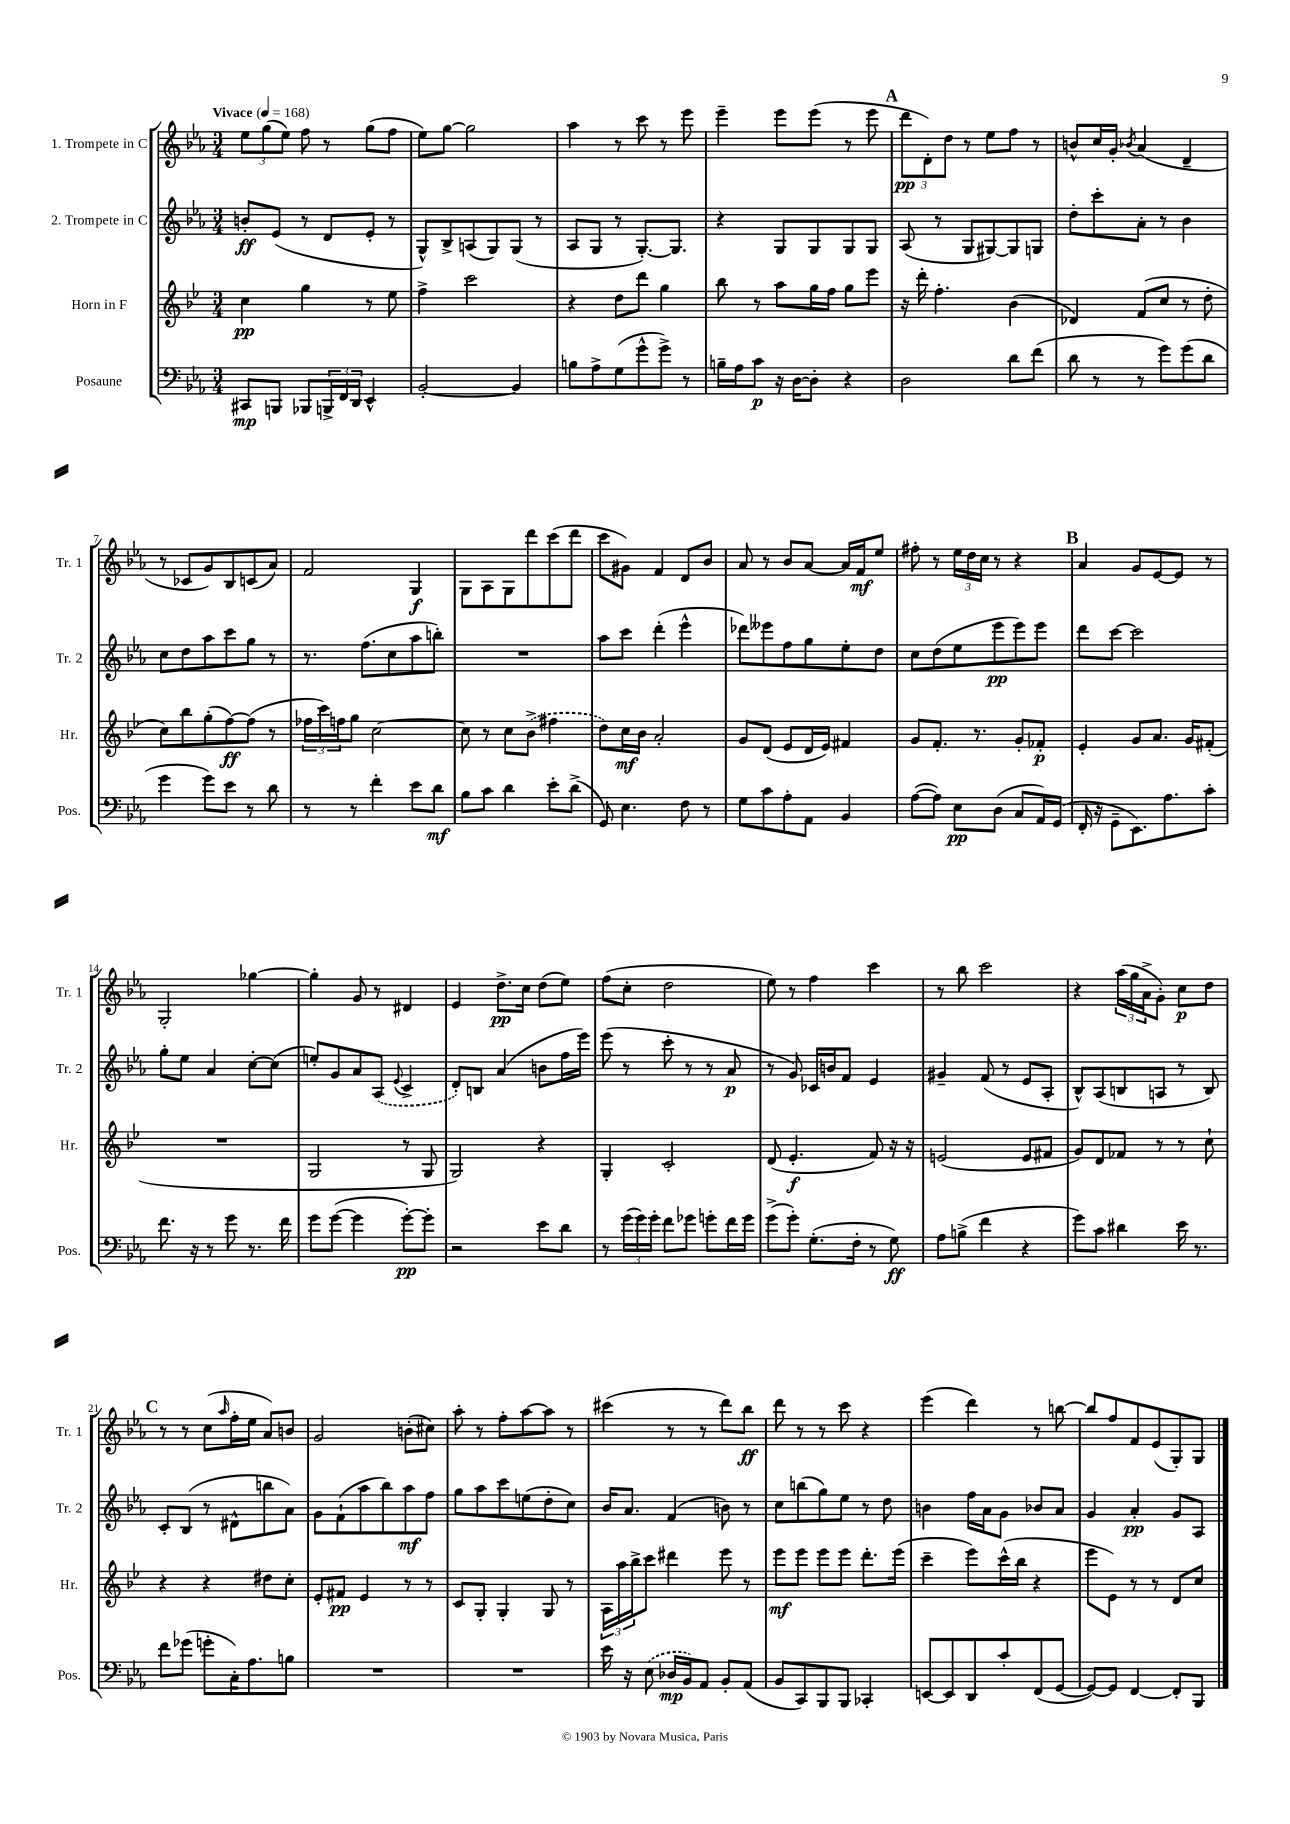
<<
\new StaffGroup <<
\new Staff = "s0" \with { instrumentName = "1. Trompete in C" shortInstrumentName = "Tr. 1" } {
    \clef treble \key ees \major \numericTimeSignature \time 3/4 \tempo "Vivace" 4 = 168
    \tuplet 3/2 { ees''8 g''8( ees''8) } f''8 r8 g''8( f''8 |
    ees''8) g''8~ g''2 |
    aes''4 r8 c'''8 r8 ees'''8 |
    ees'''4-- ees'''8 ees'''8( r8 ees'''8 |
    \mark \markup { \bold "A" } \tuplet 3/2 { d'''8\pp d'8-.) d''8 } r8 ees''8 f''8 r8 |
    b'8-^ c''16 g'16-. \acciaccatura { bes'8 } aes'4( d'4-- |
    r8 ces'8 g'8) bes8 c'8( aes'8) |
    f'2 g4\f |
    g8 aes8 g8 d'''8 c'''8( d'''8 |
    c'''8 gis'8) f'4 d'8 bes'8 |
    aes'8 r8 bes'8 aes'8~ aes'16 f'16\mf ees''8 |
    fis''8-. r8 \tuplet 3/2 { ees''16 d''16 c''16 } r8 r4 |
    \mark \markup { \bold "B" } aes'4 g'8 ees'8~ ees'8 r8 |
    g2-. ges''4~ |
    ges''4-. g'8 r8 dis'4 |
    ees'4 d''8.->\pp c''16 d''8( ees''8) |
    f''8( c''8-. d''2 |
    ees''8) r8 f''4 c'''4 |
    r8 bes''8 c'''2 |
    r4 \tuplet 3/2 { aes''16( g''16 aes'16-> } g'8-.) c''8\p d''8 |
    \mark \markup { \bold "C" } r8 r8 c''8( \grace { aes''16 } f''16-. ees''16 aes'8) b'8 |
    g'2 b'8-.( cis''8) |
    aes''8-. r8 f''8-. aes''8~ aes''8 r8 |
    cis'''4( r8 r8 d'''8) bes''8\ff |
    d'''8 r8 r8 c'''8 r4 |
    ees'''4( d'''4) r8 b''8~ |
    b''8 f''8 f'8 ees'8( g8-.) g8 \bar "|." |
}
\new Staff = "s1" \with { instrumentName = "2. Trompete in C" shortInstrumentName = "Tr. 2" } {
    \clef treble \key ees \major \numericTimeSignature \time 3/4
    b'8-.\ff ees'8( r8 d'8 ees'8-. r8 |
    g8-^) bes8-> a8( g8) g8( r8 |
    aes8 g8 r8 g8.~-.) g8. |
    r4 g8 g8 g8 g8 |
    \mark \markup { \bold "A" } aes8( r8 g8 gis8~) gis8 g8 |
    d''8-. c'''8-. aes'8-. r8 bes'4 |
    c''8 d''8 aes''8 c'''8 g''8 r8 |
    r8. f''8.( c''8 aes''8 b''8-.) |
    R2. |
    aes''8 c'''8 d'''4-.( ees'''4-^ |
    des'''8) eeses'''8 f''8 g''8 ees''8-. d''8 |
    c''8 d''8( ees''8 ees'''8\pp ees'''8) ees'''8 |
    \mark \markup { \bold "B" } d'''8 c'''8~ c'''2 |
    g''8-. ees''8 aes'4 c''8~-. c''8( |
    e''8-.) g'8 aes'8 \once \slurDashed aes8( \appoggiatura { ees'8 } c'4-> |
    d'8-.) b8 aes'4( b'8 f''16 ees'''16) |
    ees'''8( r8 c'''8-. r8 r8 aes'8\p |
    r8 g'8) ces'16 b'16 f'8 ees'4 |
    gis'4-- f'8( r8 ees'8 aes8-. |
    bes8-^) aes8( b8 a8 r8 b8) |
    \mark \markup { \bold "C" } c'8-. bes8( r8 dis'8-^ b''8 aes'8) |
    g'8 f'8-!( aes''8 bes''8) aes''8\mf f''8 |
    g''8 aes''8 c'''8 e''8( d''8-. c''8) |
    bes'16 aes'8. f'4( b'8) r8 |
    c''8 b''8( g''8) ees''8 r8 d''8 |
    b'4 f''16 aes'16 g'8 bes'8 aes'8 |
    g'4 aes'4-.\pp g'8 aes8 \bar "|." |
}
\new Staff = "s2" \with { instrumentName = "Horn in F" shortInstrumentName = "Hr." } {
    \clef treble \key bes \major \numericTimeSignature \time 3/4
    c''4\pp g''4 r8 ees''8 |
    f''4-> c'''2 |
    r4 d''8 d'''8 g''4 |
    bes''8 r8 a''8 g''16 f''16 g''8 ees'''8 |
    \mark \markup { \bold "A" } r16 d'''16-. f''4.-. bes'4( |
    des'4) f'8( c''8 r8 d''8-. |
    c''8) bes''8 g''8-.( f''8~\ff) f''8( r8 |
    \tuplet 3/2 { fes''16 c'''16) f''16 } g''8 c''2~ |
    c''8 r8 c''8 \once \slurDashed bes'8->( fis''4 |
    d''8) c''16\mf bes'16 a'2-. |
    g'8 d'8( ees'8 d'16 ees'16) fis'4 |
    g'8 f'8.-. r8. g'8-. fes'8-.\p |
    \mark \markup { \bold "B" } ees'4-. g'8 a'8. g'16 fis'8-.( |
    R2. |
    g2 r8 g8 |
    g2) r4 |
    g4-. c'2-. |
    d'8( ees'4.-.\f f'8) r16 r16 |
    e'2( e'8 fis'8 |
    g'8) d'8 fes'8 r8 r8 c''8-! |
    \mark \markup { \bold "C" } r4 r4 dis''8 c''8-. |
    ees'8-. fis'8\pp ees'4 r8 r8 |
    c'8 g8-. g4-. g8 r8 |
    \tuplet 3/2 { a16 a''16 bes''16-> } c'''8 dis'''4 ees'''8 r8 |
    ees'''8\mf ees'''8 ees'''8 ees'''8 d'''8.-. ees'''16( |
    c'''4-- ees'''8) c'''16-^( bes''16 r4 |
    ees'''8 ees'8) r8 r8 d'8 c''8 \bar "|." |
}
\new Staff = "s3" \with { instrumentName = "Posaune" shortInstrumentName = "Pos." } {
    \clef bass \key ees \major \numericTimeSignature \time 3/4
    cis,8\mp b,,8 bes,,8 \tuplet 3/2 { b,,16-> f,16 d,16 } ees,4-^ |
    bes,2~-. bes,4 |
    b8 aes8-> g8( g'8-^ g'8->) r8 |
    b16-- aes16 c'8\p r16 d16~ d8-. r4 |
    \mark \markup { \bold "A" } d2 d'8 f'8( |
    d'8 r8 r8 g'8) g'8( d'8 |
    g'4 g'8) ees'8 r8 d'8 |
    r8 r8 f'4-. ees'8 d'8\mf |
    bes8 c'8 d'4 ees'8-. d'8->( |
    g,8) ees4. f8 r8 |
    g8 c'8 aes8-. aes,8 bes,4 |
    aes8~( aes8) ees8\pp d8( c8 aes,16) g,16( |
    \mark \markup { \bold "B" } f,16-. r16 g,8-- ees,8.) aes8. c'8-. |
    f'8. r16 r8 g'8 r8. f'16 |
    g'8 g'8~( g'4 g'8~-.\pp) g'8-. |
    r2 ees'8 d'8 |
    r8 \tuplet 3/2 { g'16( g'16) g'16-. } f'8 ges'8 g'8-. f'16 g'16 |
    g'8->( g'8-.) g8.-.( f16-. r8 g8\ff) |
    aes8 b8->( f'4 r4 |
    g'8) c'8 dis'4 ees'16 r8. |
    \mark \markup { \bold "C" } f'8 ges'8( g'8-. c16-.) aes8. b8 |
    R2. |
    R2. |
    ees'16 r16 \once \slurDashed ees8( des16\mp bes,16) aes,8 bes,8-. aes,8( |
    bes,8 c,8) bes,,8 bes,,8 ces,4-. |
    e,8~ e,8 d,8 c'8-. f,8( g,8~ |
    g,8~) g,8 f,4~ f,8-. bes,,8 \bar "|." |
}
>>
>>
